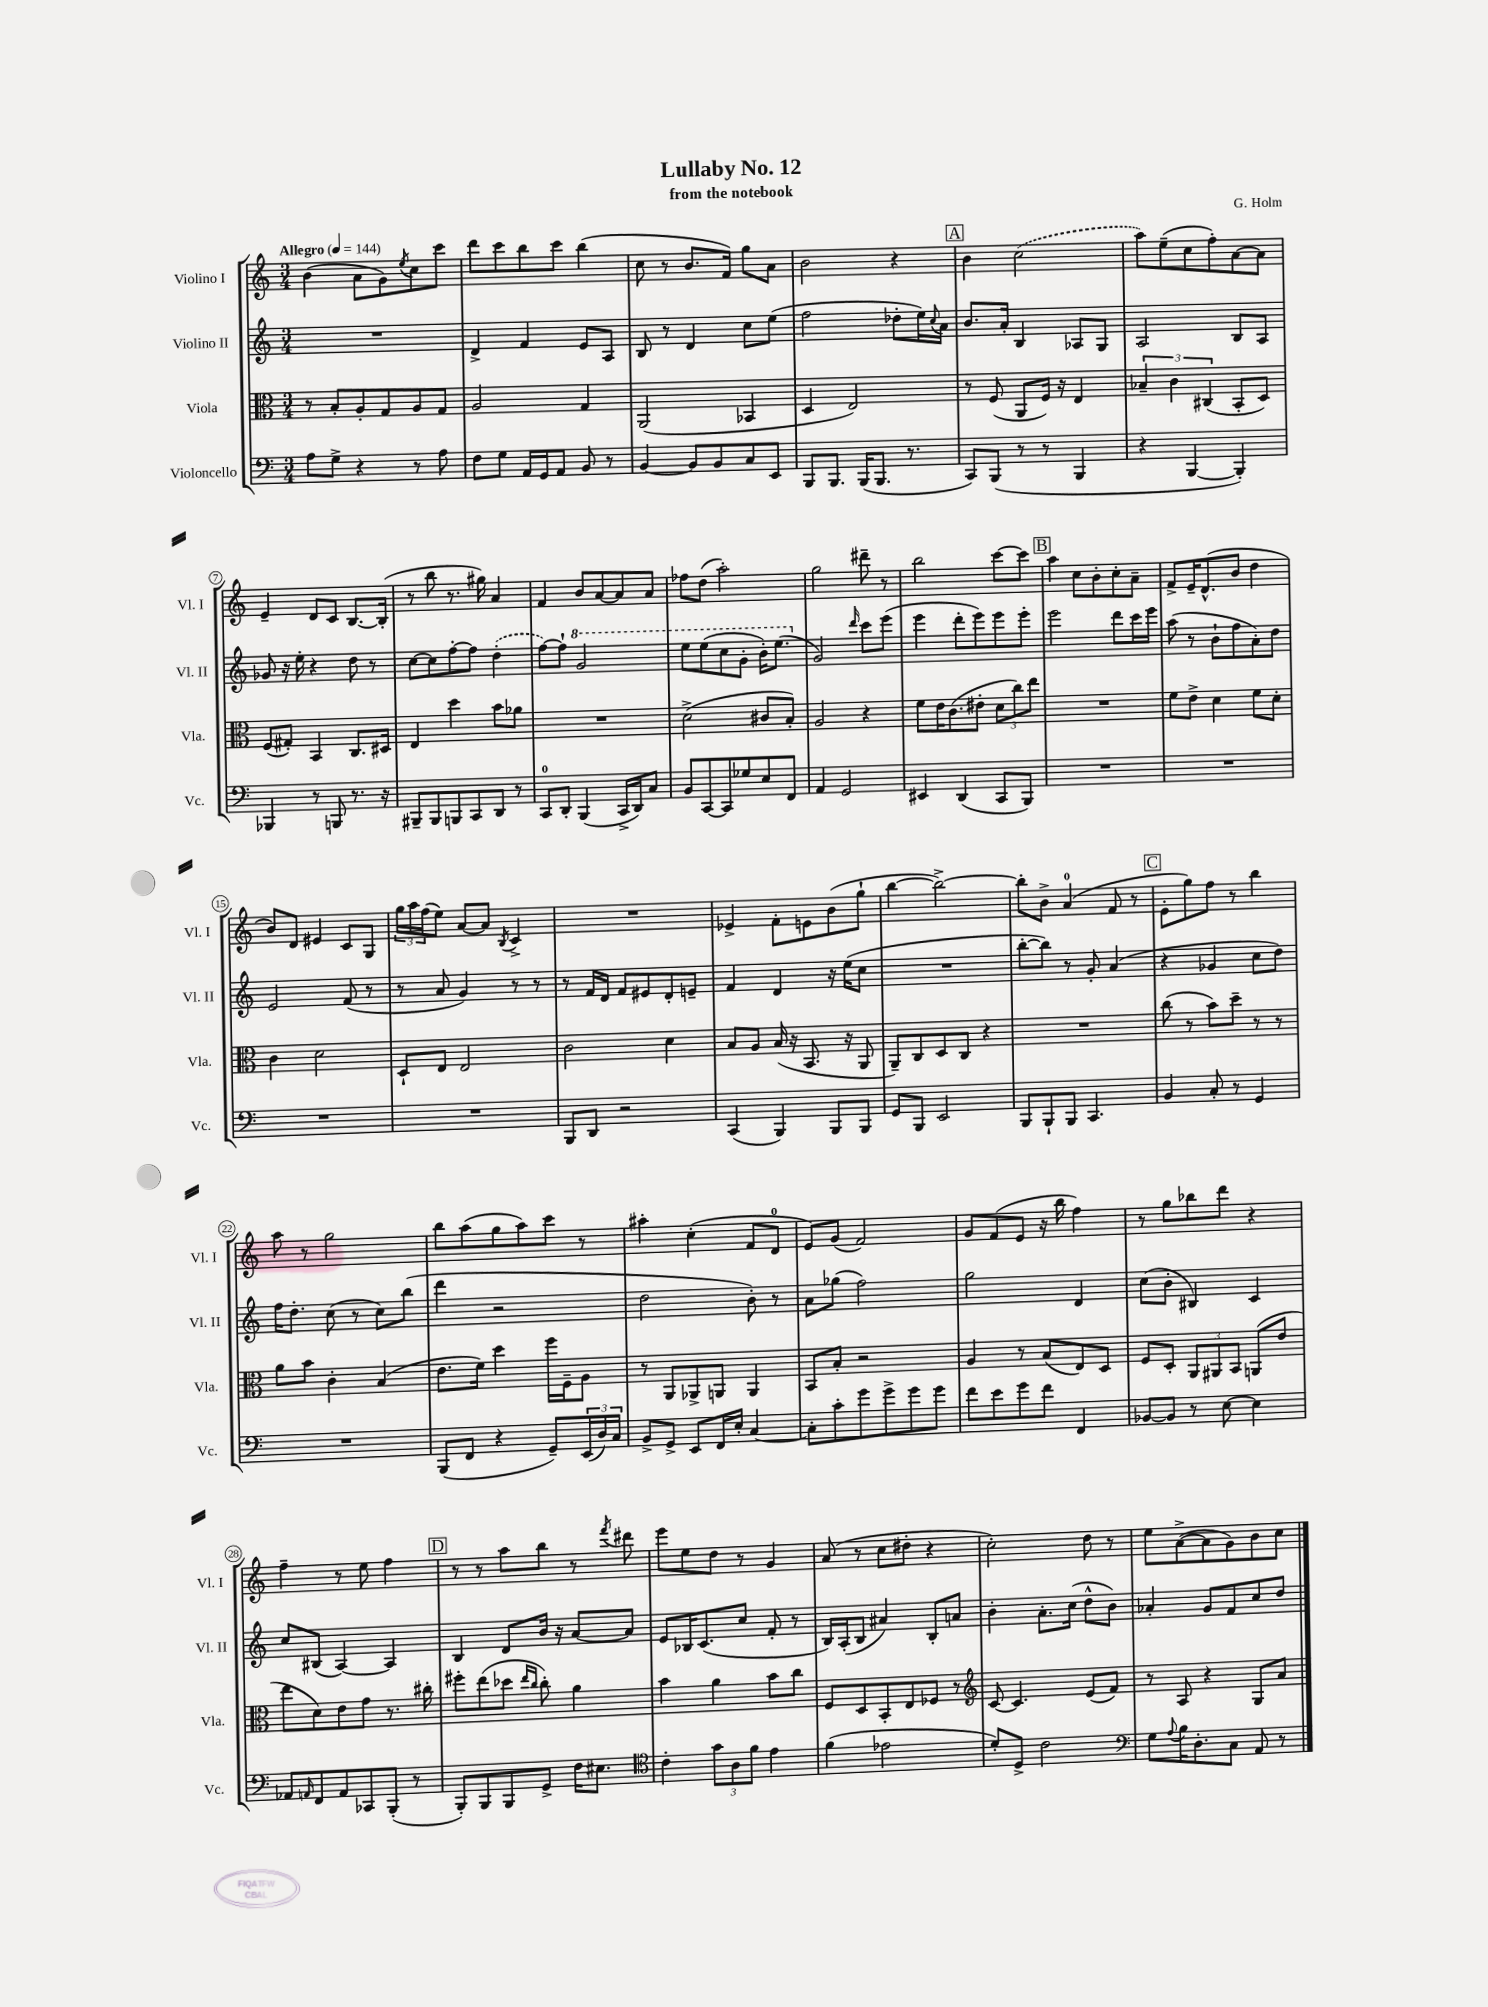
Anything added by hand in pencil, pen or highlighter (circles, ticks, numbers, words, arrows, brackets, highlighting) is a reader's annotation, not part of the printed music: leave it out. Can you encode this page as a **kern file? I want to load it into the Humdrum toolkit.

**kern	**kern	**kern	**kern
*staff4	*staff3	*staff2	*staff1
*clefF4	*clefC3	*clefG2	*clefG2
*k[]	*k[]	*k[]	*k[]
*M3/4	*M3/4	*M3/4	*M3/4
*MM144	*MM144	*MM144	*MM144
8A	8r	2.r	(4b
8G^	8B'	.	.
4r	8A'	.	8a
.	8G	.	8g)
.	.	.	8qee
8r	8A	.	8cc
8A	8G	.	8ccc
=	=	=	=
8F	2A	4d^	8ddd
8G	.	.	8ccc
16AA	.	4f	8bb
16GG	.	.	.
8AA	.	.	8ccc
8BB	4G	8e	(4bb
8r	.	8A	.
=	=	=	=
[4BB	(2AA	8B	8cc
.	.	8r	8r
8BB]	.	4d	8.b
8BB	.	.	.
.	.	.	16f)
8C	4BB-	8cc	8gg
8EE	.	(8ee	8a
=	=	=	=
8BBB	4D	2ff	2b
8.BBB	.	.	.
.	2E)	.	.
(16BBB	.	.	.
8.BBB	.	.	.
.	.	8dd-'	4r
8.r	.	.	.
.	.	16ee)	.
.	.	8qqcc	.
.	.	16a	.
=	=	=	=
8CC)	8r	8.b	4b
(8BBB	(8F	.	.
.	.	16a'	.
8r	8AA	4B	(2cc
8r	16F)	.	.
.	16r	.	.
4BBB	4E	8A-	.
.	.	8G	.
=	=	=	=
4r	6B-~	2A	8aa)
.	.	.	(8ee~
.	6c	.	.
[4BBB	.	.	8cc
.	(6C#	.	.
.	.	.	8ff')
4BBB'])	8BB'	8B	[8a
.	8D)	8A	8a]
=	=	=	=
4BBB-	(8F	8g-	4e~
.	8G#')	16r	.
.	.	16ee'	.
8r	4BB	4r	8d
8BBB	.	.	8c
8.r	8.C	8dd	[8.B
.	.	8r	.
16r	16D#	.	(16B']
=	=	=	=
8BBB#~	4E	[8cc	8r
8BBB#	.	8cc]	8bb
8BBB	4dd	[8ff'	8.r
8CC	.	8ff]	.
.	.	.	16gg#)
8DD	8b	(4dd'	4a
8r	8a-	.	.
=	=	=	=
8CC	2.r	[8ff)	4f
8DD'	.	8ff`]	.
(4BBB	.	2gg	8b
.	.	.	[8a
16CC^	.	.	8a]
16DD)	.	.	.
8C	.	.	8a
=	=	=	=
8BB	(2d^	8eee	8ff-
[8CC	.	(8eee	(8dd
8CC]	.	8ccc	2aa')
8G-	.	8gg'	.
8E	8c#	16bb')	.
.	.	(8.eee	.
8FF	8B')	.	.
=	=	=	=
4AA	2A	2g)	2gg
2GG	.	.	.
.	.	16qqddd	.
.	4r	8ccc	8ddd#~
.	.	(8eee	8r
=	=	=	=
4EE#	8f	4eee	2bb
.	16e	.	.
.	(8.c	.	.
(4DD	.	8ddd'	.
.	8e#'	8eee)	.
8CC	12d	8eee	[8ccc
.	12cc)	.	.
8BBB)	.	8eee'	8ccc]
.	12ee	.	.
=	=	=	=
2.r	2.r	2eee	4aa
.	.	.	8cc
.	.	.	8b'
.	.	8ddd	8cc'
.	.	16ccc	8a~
.	.	16eee	.
=	=	=	=
2.r	8f	(8aa	8f^
.	8e^	8r	16e~
.	.	.	(8.d^^
.	4d	8b`	.
.	.	8ff	8b
.	8f	8a')	4dd
.	8d'	8dd	.
=	=	=	=
2.r	4c	2e	8b)
.	.	.	8d
.	2d	.	4e#
.	.	(8f	8c
.	.	8r	8G
=	=	=	=
2.r	8D`	8r	24gg
.	.	.	24aa
.	.	.	(24ff
.	8E	8a	8ee)
.	2E	4g)	[8a
.	.	.	8a]
.	.	.	8qB
.	.	8r	4c^
.	.	8r	.
=	=	=	=
8BBB	2c	8r	2.r
8DD	.	16f	.
.	.	16d	.
2r	.	8f	.
.	.	8e#	.
.	4d	8d'	.
.	.	8e~	.
=	=	=	=
(4CC	8B	4f	4e-^
.	8A	.	.
4BBB)	(16B	4d	8f'
.	16r	.	.
.	8.BB	.	8e
8BBB	.	16r	(8b
.	16r	(16ee	.
8BBB	8AA	8cc	8gg`
=	=	=	=
8GG	8AA~)	2.r	[4bb
8BBB	8C	.	.
2EE	8D	.	2bb^_)
.	8C	.	.
.	4r	.	.
=	=	=	=
8BBB	2.r	[8bb'	8bb']
8BBB`	.	8bb])	8b^
8BBB	.	8r	(4a
4.CC	.	8g'	.
.	.	(4a	8f
.	.	.	8r
=	=	=	=
4BB	(8cc	4r	8e'
.	8r	.	8gg)
8C'	8b)	4g-	8ff
8r	8dd~	.	8r
4GG	8r	8cc	4bb
.	8r	8dd)	.
=	=	=	=
2.r	8a	16ff	8aa
.	.	8.dd'	.
.	8b	.	8r
.	4c'	(8cc	2gg
.	.	8r	.
.	(4B	8cc)	.
.	.	(8bb	.
=	=	=	=
(8BBB	8.e	4ddd	8bb
8FF	.	.	(8aa
.	16f)	.	.
4r	4dd	2r	8gg
.	.	.	8aa)
8GG~)	16ff	.	8ccc
.	16F~	.	.
(24EE	8A	.	8r
24D)	.	.	.
24C	.	.	.
=	=	=	=
8BB^	8r	2dd	4aa#'
8GG^	8AA	.	.
8EE	8AA-^	.	(4cc'
16FF	8AA	.	.
16E'	.	.	.
[4C	4AA	8b')	8f
.	.	8r	8d
=	=	=	=
8C']	8BB	8a	8e)
8c'	8B'	(8gg-	(8g
8g	2r	2ff)	2f)
8g^	.	.	.
8g	.	.	.
8g	.	.	.
=	=	=	=
8f	4A	2gg	8g
8e	.	.	(8f
8g	8r	.	8e
8f	(8B	.	16r
.	.	.	16bb
4FF	8E)	4d	4ff)
.	8D	.	.
=	=	=	=
[8BB-	8F	(8cc	8r
8BB-]	8D'	8b'	8gg
8r	12AA	4B#)	8bb-
.	12AA#	.	.
[8E	.	.	8ddd
.	12BB	.	.
4E]	(8AA	4c	4r
.	8e	.	.
=	=	=	=
8AA-	8ee	8cc	4ff~
16qqAA	.	.	.
8FF	8d)	(8B#	.
8AA	8e	[4A)	8r
8CC-	8g	.	8ee
(8BBB'	8.r	4A]	4ff
8r	.	.	.
.	16cc#'	.	.
=	=	=	=
8BBB')	8ff#'	4B	8r
8BBB	(8ee	.	8r
8BBB	8dd-	8d	8aa
.	16qqee	.	.
.	16qqcc	.	.
8GG^	8cc')	16b	8bb
.	.	16r	.
16F	4a	[8a	8r
8.E#	.	.	.
.	.	.	8qfff
.	.	8a]	8ddd#
=	=	=	=
*clefC4	*	*	*
4c'	4b	8e	8eee
.	.	16B-	8ee
.	.	(8.c	.
12g	4a	.	8dd
12A	.	.	.
.	.	8cc	8r
12f	.	.	.
4e	8b	8f'	4g
.	8cc	8r	.
=	=	=	=
(4f	8F	16B)	(8a
.	.	(16A'	.
.	8D	8B	8r
2e-	8BB'	4a#)	8cc
.	8E	.	8dd#'
.	8F-	8B'	4r
.	8r	8a	.
=	=	=	=
*	*clefG2	*	*
8d')	[8c	4b'	2cc')
8D^	4.c]	.	.
2c	.	8.a'	.
.	.	(16cc	.
.	(8e	8dd^^	8dd
.	8f)	8b)	8r
=	=	=	=
*clefF4	*	*	*
8G	8r	4a-'	8ee
8qqA	.	.	.
16B	8A	.	([8a^
8.D'	.	.	.
.	4r	8g	8a]
8C	.	8f	8g)
8AA	8G	8cc	8b
8r	8a	8dd	8cc
==	==	==	==
*-	*-	*-	*-
